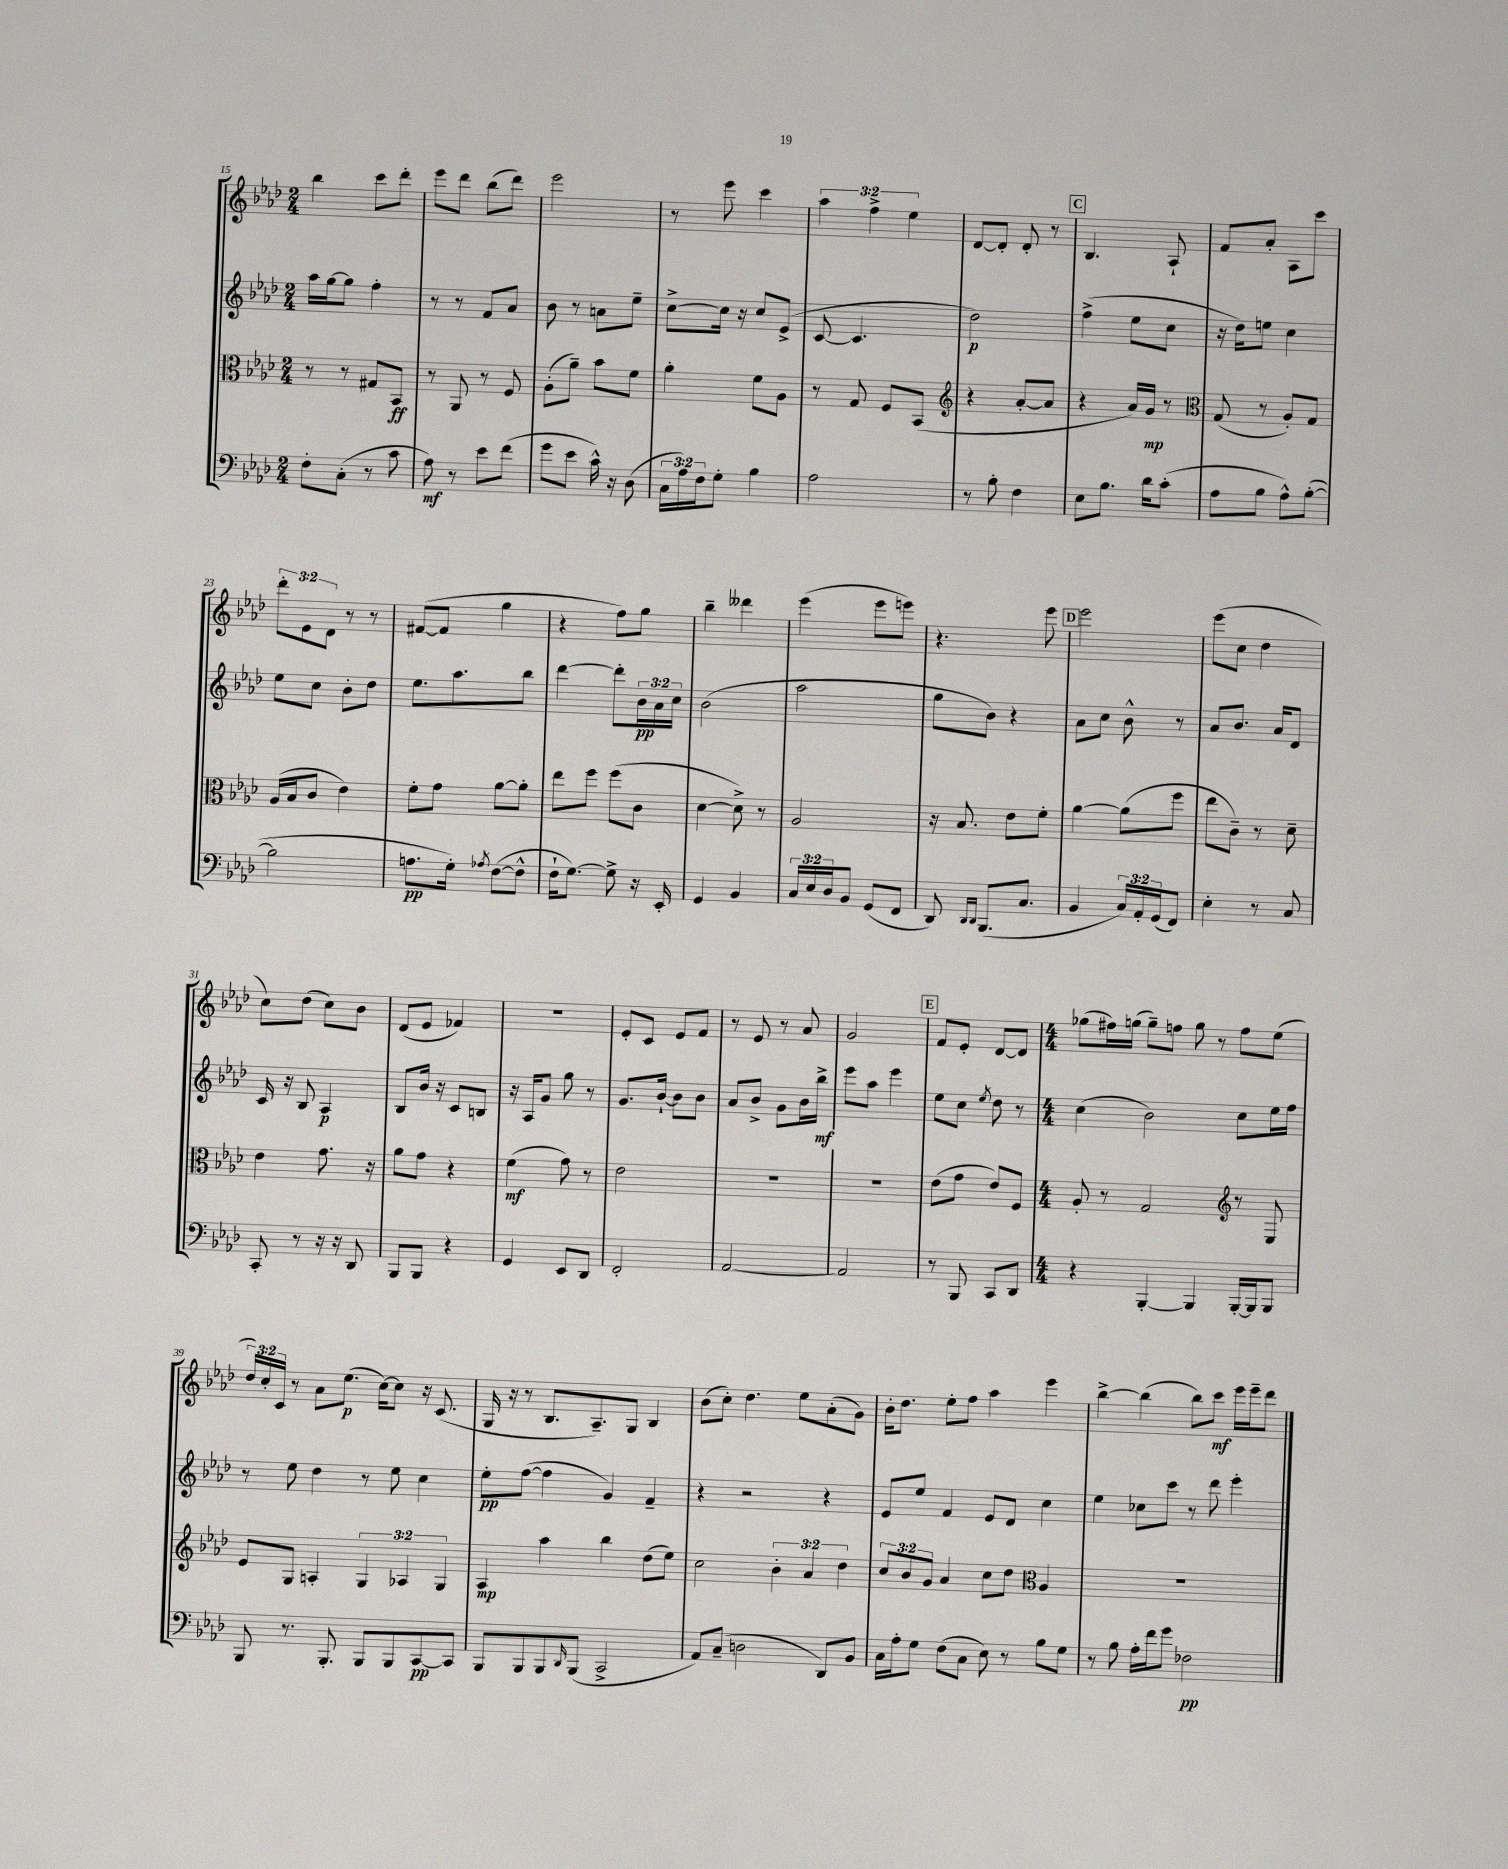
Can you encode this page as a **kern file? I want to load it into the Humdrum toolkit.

**kern	**kern	**kern	**kern
*staff4	*staff3	*staff2	*staff1
*clefF4	*clefC3	*clefG2	*clefG2
*k[b-e-a-d-]	*k[b-e-a-d-]	*k[b-e-a-d-]	*k[b-e-a-d-]
*M2/4	*M2/4	*M2/4	*M2/4
8F'	8r	16aa-	4bb-
.	.	[16gg	.
(8C'	8r	8gg]	.
8r	8G#	4ff'	8ccc
8c	8BB-	.	8ddd-'
=	=	=	=
8A-)	8r	8r	8eee-
8r	8AA-	8r	8ddd-
8e-	8r	8f	(8bb-
(8f	8F	8a-	8ddd-)
=	=	=	=
8g	(8A-'	8b-	2eee-
8e-	8a-~)	8r	.
16c^^)	8b-	8a	.
16r	.	.	.
(8D-	8f	8ee-~	.
=	=	=	=
24C	4a-'	[8cc^	8r
24A-)	.	.	.
24F	.	.	.
8G'	.	16cc]	8eee-
.	.	16r	.
4B-	8f	8cc	4ccc
.	8A-	(8e-^	.
=	=	=	=
2A-	8r	[8c	6aa-
.	8G	4.c]	.
.	.	.	6ff^
.	8F	.	.
.	.	.	6ee-
.	(8BB-	.	.
=	=	=	=
*	*clefG2	*	*
8r	4r	2dd-)	[8d-
8B-'	.	.	8d-']
4F	[8a-'	.	8d-'
.	8a-]	.	8r
=	=	=	=
8E-	4r	(4ff^	4.B-
8.B-	.	.	.
.	16a-)	8ee-	.
16d-	16g	.	.
(8c'	8r	8cc	8A-`
=	=	=	=
*	*clefC3	*	*
8A-	(8G	16r	8f
.	.	16dd-)	.
8B-	8r	8ee	8a-'
8A-^^)	8A-')	4cc	8A-
([8B-'	8G	.	8ccc
=	=	=	=
2B-]	(16A-	8ee-	12ddd-'
.	16B-	.	.
.	.	.	12e-
.	8c	8cc	.
.	.	.	12d-
.	4e-)	8b-'	8r
.	.	8dd-	8r
=	=	=	=
8.A	8f'	8.ee-	([8f#
.	8g	.	8f#]
16G')	.	8.aa-	.
8qA-	.	.	.
([8F	[8a-	.	4gg
8F^^]	8a-']	8bb-	.
=	=	=	=
16F`	8ee-	[4ddd-	4r
[8.G)	.	.	.
.	8ff	.	.
8G^]	(8ff	8ddd-']	8ff)
16r	8c	24b-	8gg
.	.	24a-	.
16EE-'	.	.	.
.	.	24cc	.
=	=	=	=
4GG	[4d-	(2b-	4bb-~
4BB-	8d-^])	.	4ddd--
.	8r	.	.
=	=	=	=
24C	2A-	2aa-	(4eee-
24E-	.	.	.
24D-	.	.	.
8BB-	.	.	.
(8GG	.	.	8eee-
8FF	.	.	8eee)
=	=	=	=
8DD-)	16r	8gg	4.r
.	8.B-	.	.
16qqDD-	.	.	.
16qqDD-	.	.	.
(8.BBB-	.	8b-)	.
.	8e-	4r	.
8.C	.	.	.
.	8f'	.	8eee-
=	=	=	=
4BB-	[4a-	8a-	2eee-
.	.	8cc	.
24C)	(8a-]	8b-^^	.
24AA-'	.	.	.
(24GG	.	.	.
8FF)	8ff	8r	.
=	=	=	=
4E-'	8ee-	8a-	(8eee-
.	8c~)	8.b-	8cc
8r	8r	.	4dd-
.	.	16a-	.
8C	8d-~	8d-	.
=	=	=	=
8CC'	4e-	16c	8cc)
.	.	16r	.
8r	.	8B-	(8dd-
16r	8.g	4A-	8cc)
16r	.	.	.
8DD-	.	.	8b-
.	16r	.	.
=	=	=	=
8BBB-	8a-	8B-	(8d-
8BBB-	8g	16b-	8e-
.	.	16r	.
4r	4r	8c	4f-)
.	.	8B	.
=	=	=	=
4GG	(4f	16r	2r
.	.	16A-	.
.	.	8g	.
8EE-	8g)	8gg	.
8DD-	8r	8r	.
=	=	=	=
2FF'	2e-	8.g	8e-'
.	.	.	8c
.	.	[16b-`	.
.	.	8b-]	8e-
.	.	8b-	8f
=	=	=	=
[2AA-	2r	8a-	8r
.	.	8b-^	8e-
.	.	8g	8r
.	.	16b-	8a-
.	.	16bb-^	.
=	=	=	=
2AA-]	2r	8eee-	2g
.	.	8aa-	.
.	.	4eee-	.
=	=	=	=
8r	(8e-	8ee-	8f
8BBB-	8g	8cc	8e-'
.	.	8qee-	.
8CC	8e-)	8dd-	[8d-
8DD-	8F	8r	8d-]
=	=	=	=
*M4/4	*M4/4	*M4/4	*M4/4
4r	8A-'	(4cc	(8gg-
.	8r	.	16ff#)
.	.	.	(16gg
[4BBB-'	2G	2b-)	8gg~)
.	.	.	8ff
4BBB-]	.	.	8gg
.	.	.	8r
[16BBB-'	8r	8cc	8ff
16BBB-]	.	.	.
8BBB-	8E-	16ee-	(8ee-
.	.	16ff	.
=	=	=	=
*	*clefG2	*	*
8BBB-	8e-	8r	24dd-)
.	.	.	24cc'
.	.	.	24c
8.r	8G	8ee-	8r
.	4A'	4dd-	8a-
8.BBB-'	.	.	.
.	.	.	(8.ee-
8BBB-	6G	8r	.
.	.	.	[16cc)
8BBB-	.	8ee-	8cc]
.	6A-	.	.
[8CC	.	4cc	16r
.	.	.	(8.c
.	6G	.	.
8CC]	.	.	.
=	=	=	=
8BBB-	4A-	8ee-'	16G
.	.	.	16r
8BBB-	.	([8ff	8r
8BBB-	4aa-	4ff]	8.B-
16qqDD-	.	.	.
(8BBB-	.	.	.
.	.	.	8.A-~)
2CC^	4bb-	4g)	.
.	.	.	8G
.	(8dd-	4f~	4B-
.	8ee-)	.	.
=	=	=	=
8AA-)	2cc	4r	(8b-
(8C~	.	.	8cc')
2D	.	2r	4.dd-
.	6b-'	.	.
.	.	.	8ee-
.	6a-	.	.
8DD-)	.	4r	(8a-'
.	6dd-	.	.
8BB-	.	.	8g)
=	=	=	=
16C	12cc	8e-	16b-'
16A-'	.	.	8.dd-
.	12b-	.	.
8G	.	8ee-	.
.	12g	.	.
(8F	4a-	4f	8ee-'
8C	.	.	8ff
8E-)	8cc	8e-	4aa-
8r	8dd-	8d-	.
*	*clefC3	*	*
8B-	4A-	4cc	4eee-
8G	.	.	.
=	=	=	=
8r	1r	4ee-	[4bb-^
8B-	.	.	.
16A-'	.	8cc-	(4bb-]
16f	.	.	.
8g	.	8ccc	.
2F-	.	8r	8bb-)
.	.	8ddd-	8ccc
.	.	4eee-'	16eee-
.	.	.	16eee-~
.	.	.	8ddd-
==	==	==	==
*-	*-	*-	*-
